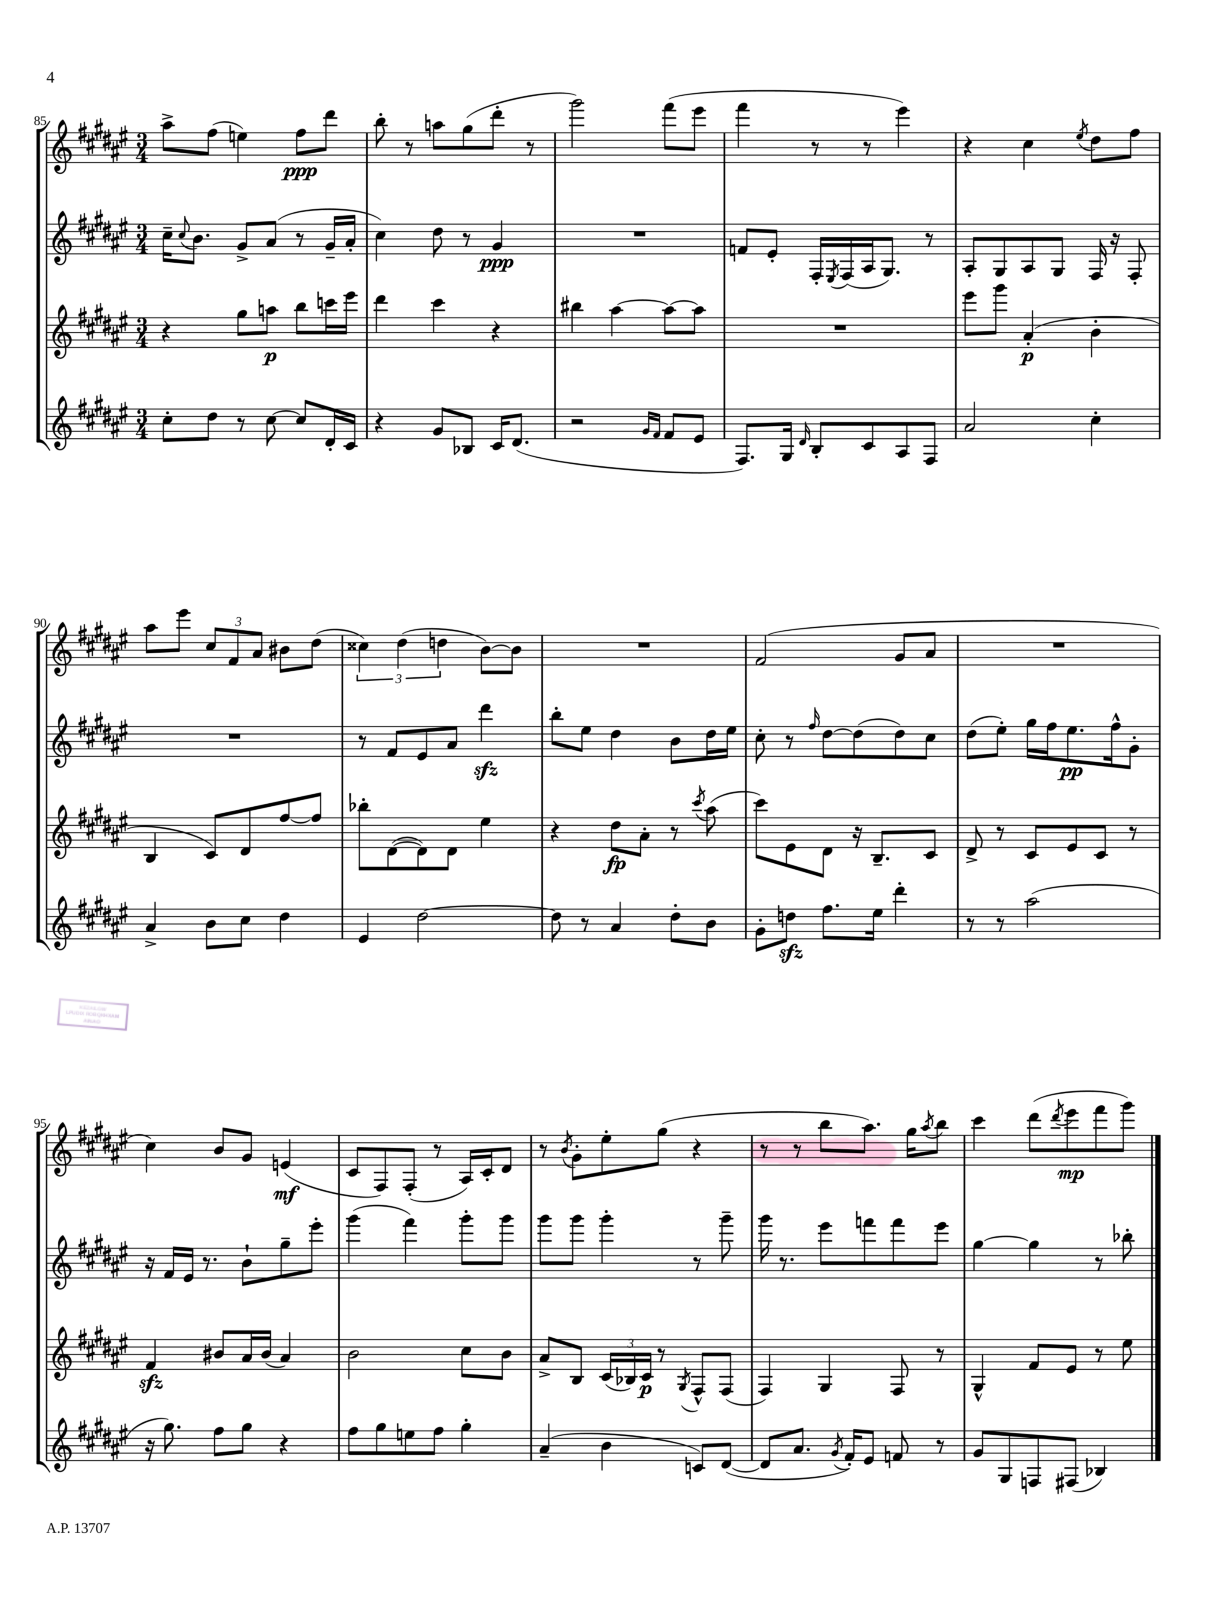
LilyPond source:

<<
\new StaffGroup <<
\new Staff = "s0" {
    \clef treble \key fis \major \numericTimeSignature \time 3/4
    ais''8-> fis''8( e''4) fis''8\ppp dis'''8 |
    b''8-. r8 a''8 gis''8( dis'''8-. r8 |
    gis'''2) fis'''8( eis'''8 |
    fis'''4 r8 r8 eis'''4) |
    r4 cis''4 \acciaccatura { eis''8 } dis''8 fis''8 |
    ais''8 eis'''8 \tuplet 3/2 { cis''8 fis'8 ais'8 } bis'8 dis''8( |
    \tuplet 3/2 { cisis''4) dis''4( d''4 } b'8~) b'8 |
    R2. |
    fis'2( gis'8 ais'8 |
    R2. |
    cis''4) b'8 gis'8 e'4\mf( |
    cis'8 fis8) fis8-.( r8 ais16) cis'16-. dis'8 |
    r8 \acciaccatura { b'8 } gis'8-. eis''8-. gis''8( r4 |
    r8 r8 b''8 ais''8.) gis''16 \acciaccatura { ais''8 } b''8 |
    cis'''4 dis'''8( \acciaccatura { dis'''8 } eis'''8\mp fis'''8 gis'''8) \bar "|." |
}
\new Staff = "s1" {
    \clef treble \key fis \major \numericTimeSignature \time 3/4
    cis''16-- \appoggiatura { cis''8 } b'8. gis'8-> ais'8( r8 gis'16-- ais'16-. |
    cis''4) dis''8 r8 gis'4\ppp |
    R2. |
    f'8 eis'8-. fis16-. \acciaccatura { eis8 } fis16( ais16 gis8.) r8 |
    ais8-. gis8 ais8 gis8 fis16 r16 fis8-. |
    R2. |
    r8 fis'8 eis'8 ais'8 dis'''4\sfz |
    b''8-. eis''8 dis''4 b'8 dis''16 eis''16 |
    cis''8-. r8 \grace { fis''16 } dis''8~ dis''8( dis''8) cis''8 |
    dis''8( eis''8-.) gis''16 fis''16 eis''8.\pp fis''16-^ gis'8-. |
    r16 fis'16 eis'16 r8. b'8-! gis''8-- eis'''8-. |
    gis'''4( fis'''4) gis'''8-. gis'''8 |
    gis'''8 gis'''8 gis'''4-. r8 gis'''8-- |
    gis'''16 r8. eis'''8 f'''8 f'''8 eis'''8 |
    gis''4~ gis''4 r8 bes''8-. \bar "|." |
}
\new Staff = "s2" {
    \clef treble \key fis \major \numericTimeSignature \time 3/4
    r4 gis''8 a''8\p b''8 c'''16 eis'''16 |
    dis'''4 cis'''4 r4 |
    bis''4 ais''4~ ais''8~ ais''8 |
    R2. |
    eis'''8 gis'''8 ais'4-.\p( b'4-. |
    b4 cis'8) dis'8 fis''8~ fis''8 |
    bes''8-. dis'8~( dis'8) dis'8 eis''4 |
    r4 dis''8\fp ais'8-. r8 \acciaccatura { cis'''8 } ais''8( |
    cis'''8) eis'8 dis'8 r16 b8.-- cis'8 |
    dis'8-> r8 cis'8 eis'8 cis'8 r8 |
    fis'4\sfz bis'8 ais'16 bis'16( ais'4) |
    b'2 cis''8 b'8 |
    ais'8-> b8 \tuplet 3/2 { cis'16( bes16) cis'16\p } r8 \acciaccatura { gis8 } fis8-^ fis8( |
    fis4) gis4 fis8 r8 |
    gis4-^ fis'8 eis'8 r8 eis''8 \bar "|." |
}
\new Staff = "s3" {
    \clef treble \key fis \major \numericTimeSignature \time 3/4
    cis''8-. dis''8 r8 cis''8~ cis''8 dis'16-. cis'16 |
    r4 gis'8 bes8 cis'16 dis'8.( |
    r2 \grace { gis'16 fis'16 } fis'8 eis'8 |
    fis8.) gis16 \grace { dis'16 } b8-. cis'8 ais8 fis8 |
    ais'2 cis''4-. |
    ais'4-> b'8 cis''8 dis''4 |
    eis'4 dis''2~ |
    dis''8 r8 ais'4 dis''8-. b'8 |
    gis'8-. d''8\sfz fis''8. eis''16 dis'''4-. |
    r8 r8 ais''2( |
    r16 gis''8.) fis''8 gis''8 r4 |
    fis''8 gis''8 e''8 fis''8 gis''4-. |
    ais'4--( b'4 c'8) dis'8~( |
    dis'8 ais'8. \acciaccatura { gis'8 } fis'16-.) eis'8 f'8 r8 |
    gis'8 gis8 f8 fis8( bes4) \bar "|." |
}
>>
>>
\layout { \context { \Score currentBarNumber = #85 } }
